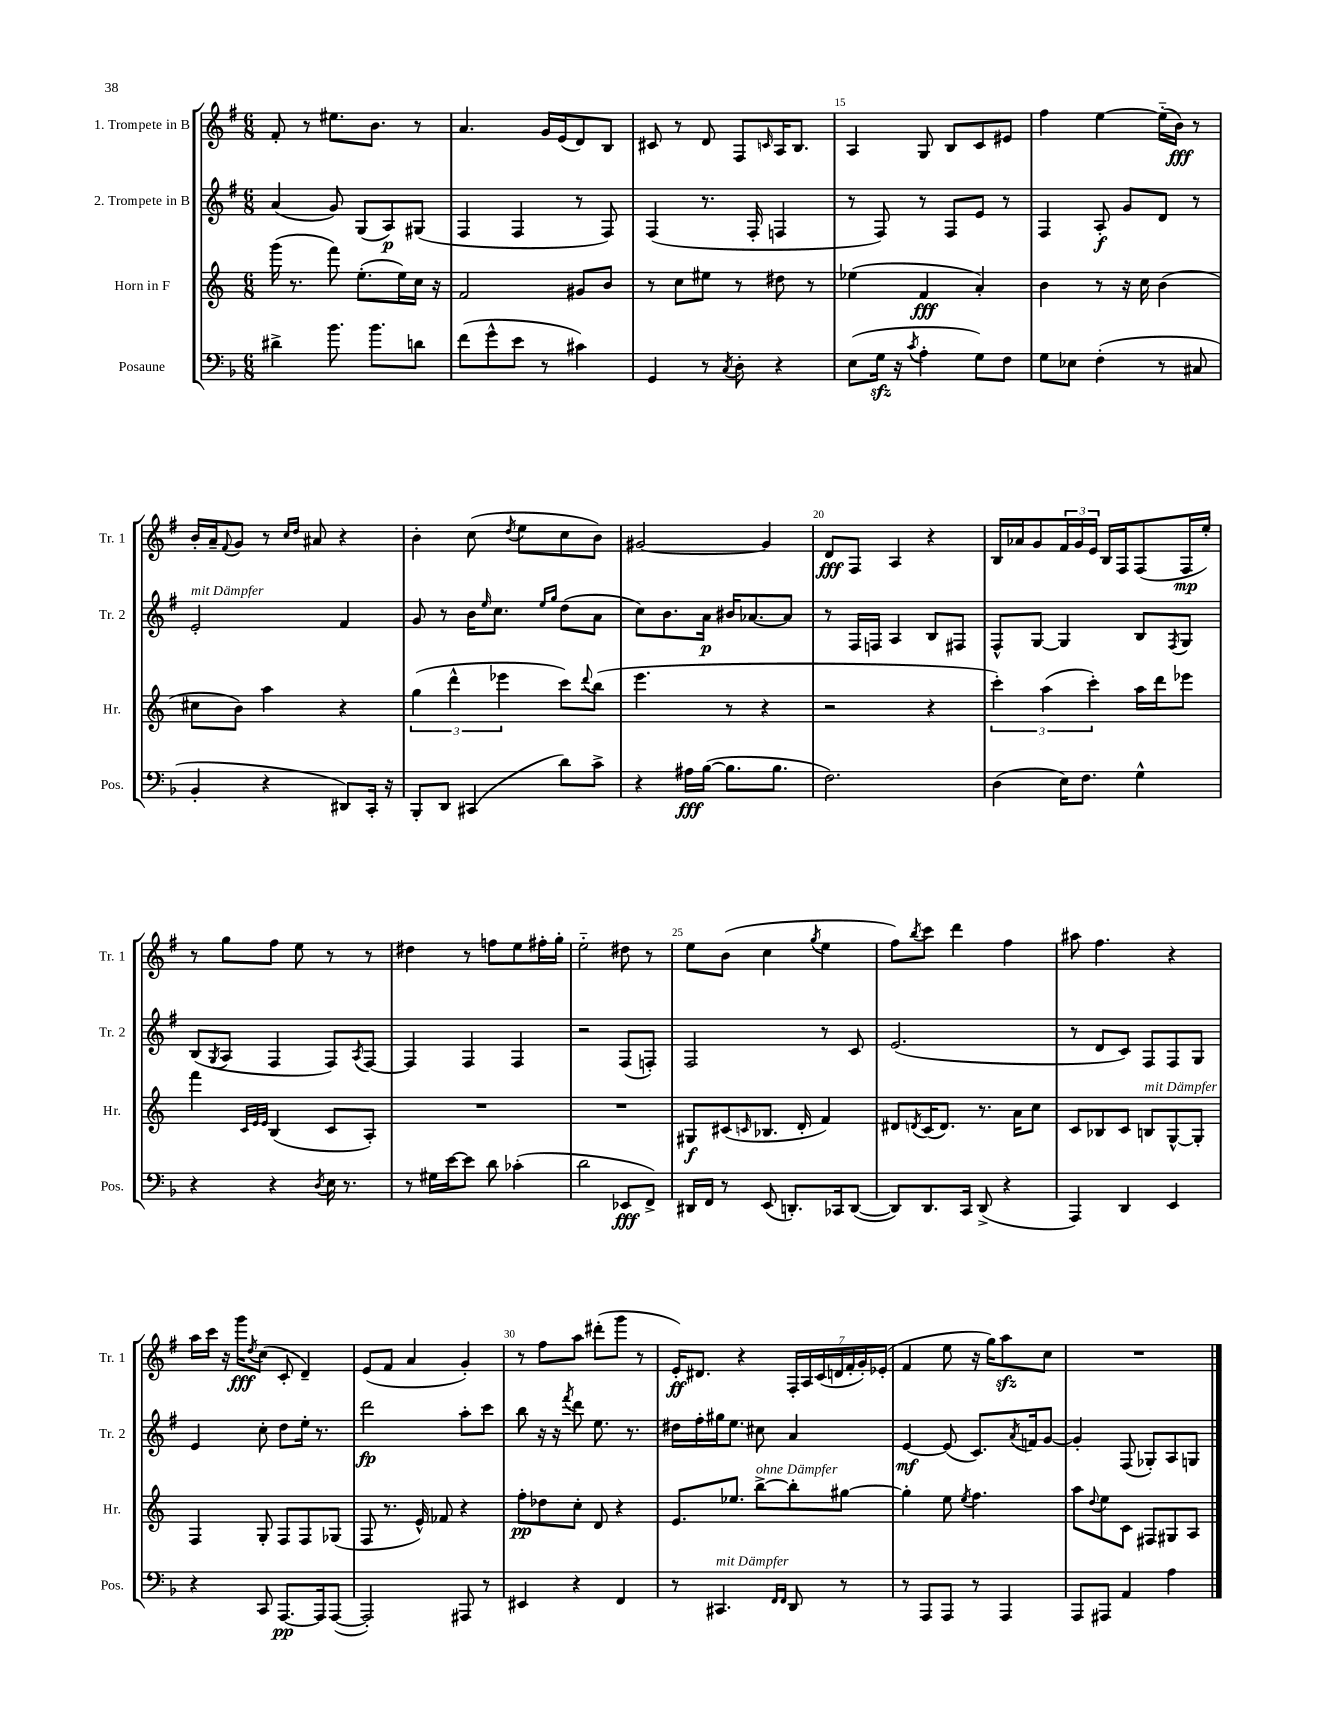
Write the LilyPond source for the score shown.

<<
\new StaffGroup <<
\new Staff = "s0" \with { instrumentName = "1. Trompete in B" shortInstrumentName = "Tr. 1" } {
    \clef treble \key g \major \numericTimeSignature \time 6/8
    fis'8-. r8 eis''8. b'8. r8 |
    a'4. g'16 e'16( d'8) b8 |
    cis'8 r8 d'8 fis8 \grace { c'16 } a16 b8. |
    a4 g8 b8 c'8 eis'8 |
    fis''4 e''4~ e''16-_( b'16\fff) r8 |
    b'16-. a'16-- \appoggiatura { fis'8 } g'8 r8 \grace { c''16 d''16 } ais'8 r4 |
    b'4-. c''8( \acciaccatura { d''8 } e''8 c''8 b'8) |
    gis'2~ gis'4 |
    d'8\fff fis8 a4 r4 |
    b16 aes'16 g'8 \tuplet 3/2 { fis'16 g'16 e'16 } b16 fis16 fis8( fis16\mp e''16-.) |
    r8 g''8 fis''8 e''8 r8 r8 |
    dis''4 r8 f''8 e''8 fis''16-. g''16-. |
    e''2-_ dis''8 r8 |
    e''8 b'8( c''4 \acciaccatura { g''8 } e''4 |
    fis''8) \acciaccatura { b''8 } c'''8 d'''4 fis''4 |
    ais''8 fis''4. r4 |
    a''16 c'''16 r16 g'''16\fff \acciaccatura { d''8 } c''8( c'8-. d'4--) |
    e'8( fis'8 a'4 g'4-.) |
    r8 fis''8 a''8 dis'''8-.( g'''8 r8 |
    e'16-.\ff) dis'8. r4 \tuplet 7/4 { fis16-. a16 c'16( d'16 fis'16-. g'16-.) ees'16-.( } |
    fis'4 e''8 r16 g''16) a''8\sfz c''8 |
    R2. \bar "|." |
}
\new Staff = "s1" \with { instrumentName = "2. Trompete in B" shortInstrumentName = "Tr. 2" } {
    \clef treble \key g \major \numericTimeSignature \time 6/8
    a'4( g'8) g8( a8\p) gis8( |
    fis4 fis4 r8 fis8) |
    fis4( r8. fis16-. f4 |
    r8 fis8) r8 fis8 e'8 r8 |
    fis4 a8-.\f g'8 d'8 r8 |
    e'2-.^\markup { \italic "mit Dämpfer" } fis'4 |
    g'8 r8 b'16 \grace { e''16 } c''8. \grace { e''16 g''16 } d''8( a'8 |
    c''8) b'8. a'16\p bis'16 aes'8.~ aes'8 |
    r8 fis16 f16 a4 b8 fis8 |
    fis8-^ g8~ g4 b8 \acciaccatura { fis8 } g8 |
    b8( \acciaccatura { g8 } a8 fis4 fis8) \acciaccatura { a8 } fis8~ |
    fis4 fis4 fis4 |
    r2 fis8( f8-.) |
    fis2 r8 c'8 |
    e'2.( |
    r8 d'8 c'8) fis8 fis8 g8 |
    e'4 c''8-. d''8 e''16-. r8. |
    d'''2\fp a''8-. c'''8 |
    b''8 r16 r16 \acciaccatura { fis'''8 } d'''8 e''8. r8. |
    dis''16 fis''16-. gis''16 e''8. cis''8 a'4 |
    e'4~\mf e'8( c'8.) \acciaccatura { a'8 } f'16 g'8~ |
    g'4-. fis8( ges8-.) a8 g8 \bar "|." |
}
\new Staff = "s2" \with { instrumentName = "Horn in F" shortInstrumentName = "Hr." } {
    \clef treble \key c \major \numericTimeSignature \time 6/8
    g'''16( r8. f'''8) e''8.-.( e''16) c''16 r16 |
    f'2 gis'8 b'8 |
    r8 c''8 eis''8 r8 dis''8 r8 |
    ees''4( f'4\fff a'4-.) |
    b'4 r8 r16 c''16 b'4( |
    cis''8 b'8) a''4 r4 |
    \tuplet 3/2 { g''4( d'''4-^ ees'''4 } c'''8) \appoggiatura { d'''8 } b''8( |
    e'''4. r8 r4 |
    r2 r4 |
    \tuplet 3/2 { c'''4-.) a''4( c'''4-.) } a''16 d'''16 ees'''8 |
    f'''4 \grace { c'32 e'32 e'32 } b4( c'8 a8-.) |
    R2. |
    R2. |
    gis8\f cis'8( \grace { c'16 } bes8. d'16-. f'4) |
    dis'8 \acciaccatura { d'8 } c'16( d'8.) r8. a'16 c''8 |
    c'8 bes8 c'8 b8^\markup { \italic "mit Dämpfer" } g8~-^ g8-. |
    f4 g8-. f8 f8 ges8( |
    f8 r8. e'16-^) fes'8 r4 |
    f''8-.\pp des''8 c''8-. d'8 r4 |
    e'8. ees''8. b''8~->^\markup { \italic "ohne Dämpfer" } b''8-. gis''8~ |
    gis''4-. e''8 \acciaccatura { e''8 } f''4. |
    a''8 \appoggiatura { d''8 } e''8 c'8 fis8 gis8 a8 \bar "|." |
}
\new Staff = "s3" \with { instrumentName = "Posaune" shortInstrumentName = "Pos." } {
    \clef bass \key f \major \numericTimeSignature \time 6/8
    dis'4-> bes'8. bes'8. d'8 |
    f'8( g'8-^ e'8 r8 cis'4) |
    g,4 r8 \acciaccatura { c8 } d8-. r4 |
    e8( g16\sfz r16 \acciaccatura { c'8 } a4-. g8) f8 |
    g8 ees8 f4-.( r8 cis8 |
    bes,4-. r4 dis,8) c,16-. r16 |
    bes,,8-. d,8 cis,4( d'8) c'8-> |
    r4 ais16\fff bes16~( bes8. bes8. |
    f2.) |
    d4( e16) f8. g4-^ |
    r4 r4 \acciaccatura { d8 } e16 r8. |
    r8 gis16 e'16~ e'8 d'8 ces'4-.( |
    d'2 ees,8\fff f,8->) |
    dis,16 f,16 r8 e,8( d,8.-.) ces,16 d,8~( |
    d,8) d,8. c,16 d,8->( r4 |
    a,,4) d,4 e,4 |
    r4 c,8 a,,8.~\pp a,,16 a,,8~( |
    a,,2-.) ais,,8 r8 |
    eis,4 r4 f,4 |
    r8 cis,4.^\markup { \italic "mit Dämpfer" } \grace { f,16 f,16 } d,8 r8 |
    r8 a,,8 a,,8 r8 a,,4 |
    a,,8 ais,,8 a,4 a4 \bar "|." |
}
>>
>>
\layout { \context { \Score currentBarNumber = #12 \override BarNumber.break-visibility = ##(#f #t #t) barNumberVisibility = #(every-nth-bar-number-visible 5) } }
